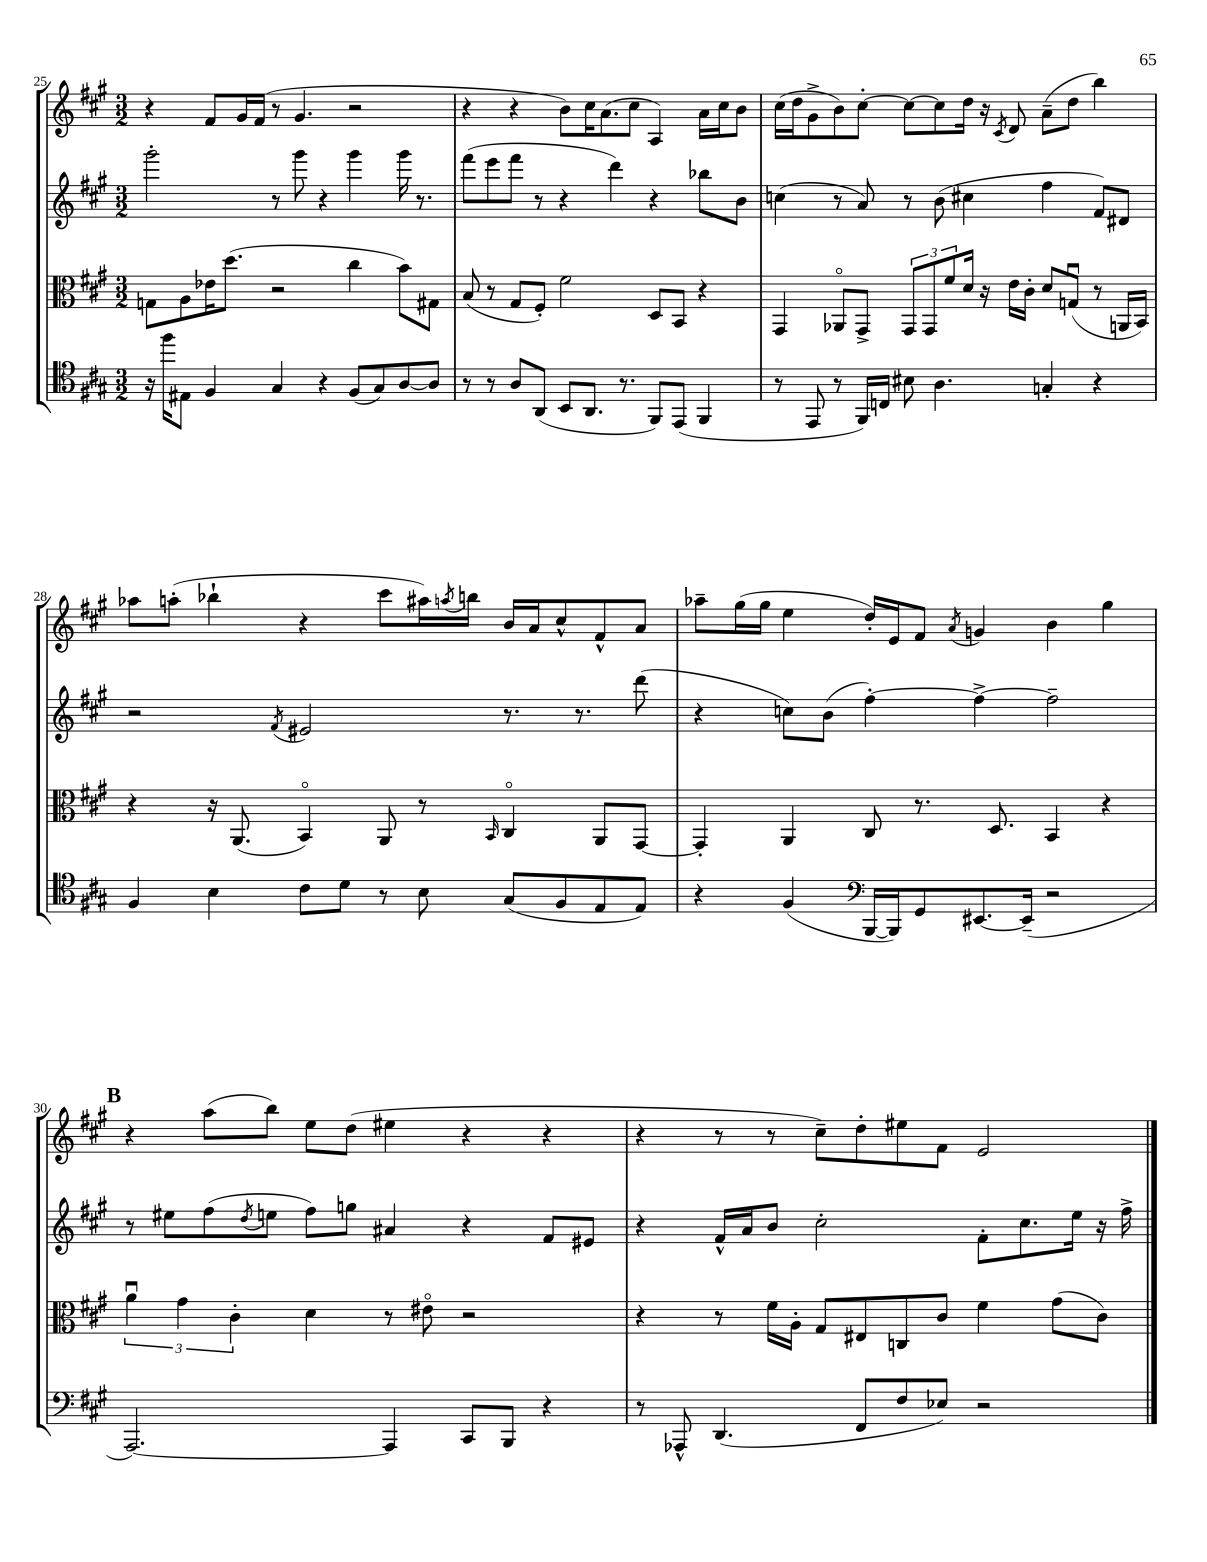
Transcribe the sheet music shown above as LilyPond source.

<<
\new StaffGroup <<
\new Staff = "s0" {
    \clef treble \key a \major \numericTimeSignature \time 3/2
    r4 fis'8 gis'16 fis'16( r8 gis'4. r2 |
    r4 r4 b'8) cis''16 a'8.( cis''8 a4) a'16 cis''16 b'8 |
    cis''16( d''16 gis'8-> b'8) cis''8~-. cis''8~ cis''8 d''16 r16 \acciaccatura { cis'8 } d'8 a'8--( d''8 b''4) |
    aes''8 a''8-.( bes''4-! r4 cis'''8 ais''16) \acciaccatura { a''8 } b''16 b'16 a'16 cis''8-^ fis'8-^ a'8 |
    aes''8-- gis''16( gis''16 e''4 d''16-.) e'16 fis'8 \acciaccatura { a'8 } g'4 b'4 gis''4 |
    \mark \markup { \bold "B" } r4 a''8( b''8) e''8 d''8( eis''4 r4 r4 |
    r4 r8 r8 cis''8--) d''8-. eis''8 fis'8 e'2 \bar "|." |
}
\new Staff = "s1" {
    \clef treble \key a \major \numericTimeSignature \time 3/2
    gis'''2-. r8 gis'''8 r4 gis'''4 gis'''16 r8. |
    fis'''8( e'''8 fis'''8 r8 r4 d'''4) r4 bes''8 b'8 |
    c''4( r8 a'8) r8 b'8( cis''4 fis''4 fis'8) dis'8 |
    r2 \acciaccatura { fis'8 } eis'2 r8. r8. d'''8( |
    r4 c''8) b'8( fis''4~-.) fis''4~-> fis''2-- |
    \mark \markup { \bold "B" } r8 eis''8 fis''8( \acciaccatura { d''8 } e''8 fis''8) g''8 ais'4 r4 fis'8 eis'8 |
    r4 fis'16-^ a'16 b'8 cis''2-. fis'8-. cis''8. e''16 r16 fis''16-> \bar "|." |
}
\new Staff = "s2" {
    \clef alto \key a \major \numericTimeSignature \time 3/2
    g8 a8 ees'16 d''8.( r2 cis''4 b'8) gis8 |
    b8( r8 gis8 fis8-.) fis'2 d8 b,8 r4 |
    gis,4 aes,8\flageolet gis,8-> \tuplet 3/2 { gis,8 gis,8 fis'8 } d'16 r16 e'16 cis'16-. d'8 g8\downbow( r8 a,16 b,16) |
    r4 r16 a,8.( b,4\flageolet) a,8 r8 \grace { b,16 } cis4\flageolet a,8 gis,8~ |
    gis,4-. a,4 cis8 r8. d8. b,4 r4 |
    \mark \markup { \bold "B" } \tuplet 3/2 { a'4\downbow gis'4 cis'4-. } d'4 r8 eis'8\flageolet r2 |
    r4 r8 fis'16 a16-. gis8 eis8 c8 cis'8 fis'4 gis'8( cis'8) \bar "|." |
}
\new Staff = "s3" {
    \clef tenor \key a \major \numericTimeSignature \time 3/2
    r16 fis''16 eis8 fis4 gis4 r4 fis8( gis8) a8~ a8 |
    r8 r8 a8 a,8( b,8 a,8. r8. fis,8) e,8( fis,4 |
    r8 e,8 r8 fis,16) c16 bis8 a4. g4-. r4 |
    fis4 b4 cis'8 d'8 r8 b8 gis8( fis8 e8 e8) |
    r4 fis4( \clef bass b,,16~ b,,16) gis,8 eis,8.~ eis,16--( r2 |
    \mark \markup { \bold "B" } a,,2.~) a,,4 cis,8 b,,8 r4 |
    r8 aes,,8-^ d,4.( fis,8 fis8 ees8) r2 \bar "|." |
}
>>
>>
\layout { \context { \Score currentBarNumber = #25 } }
